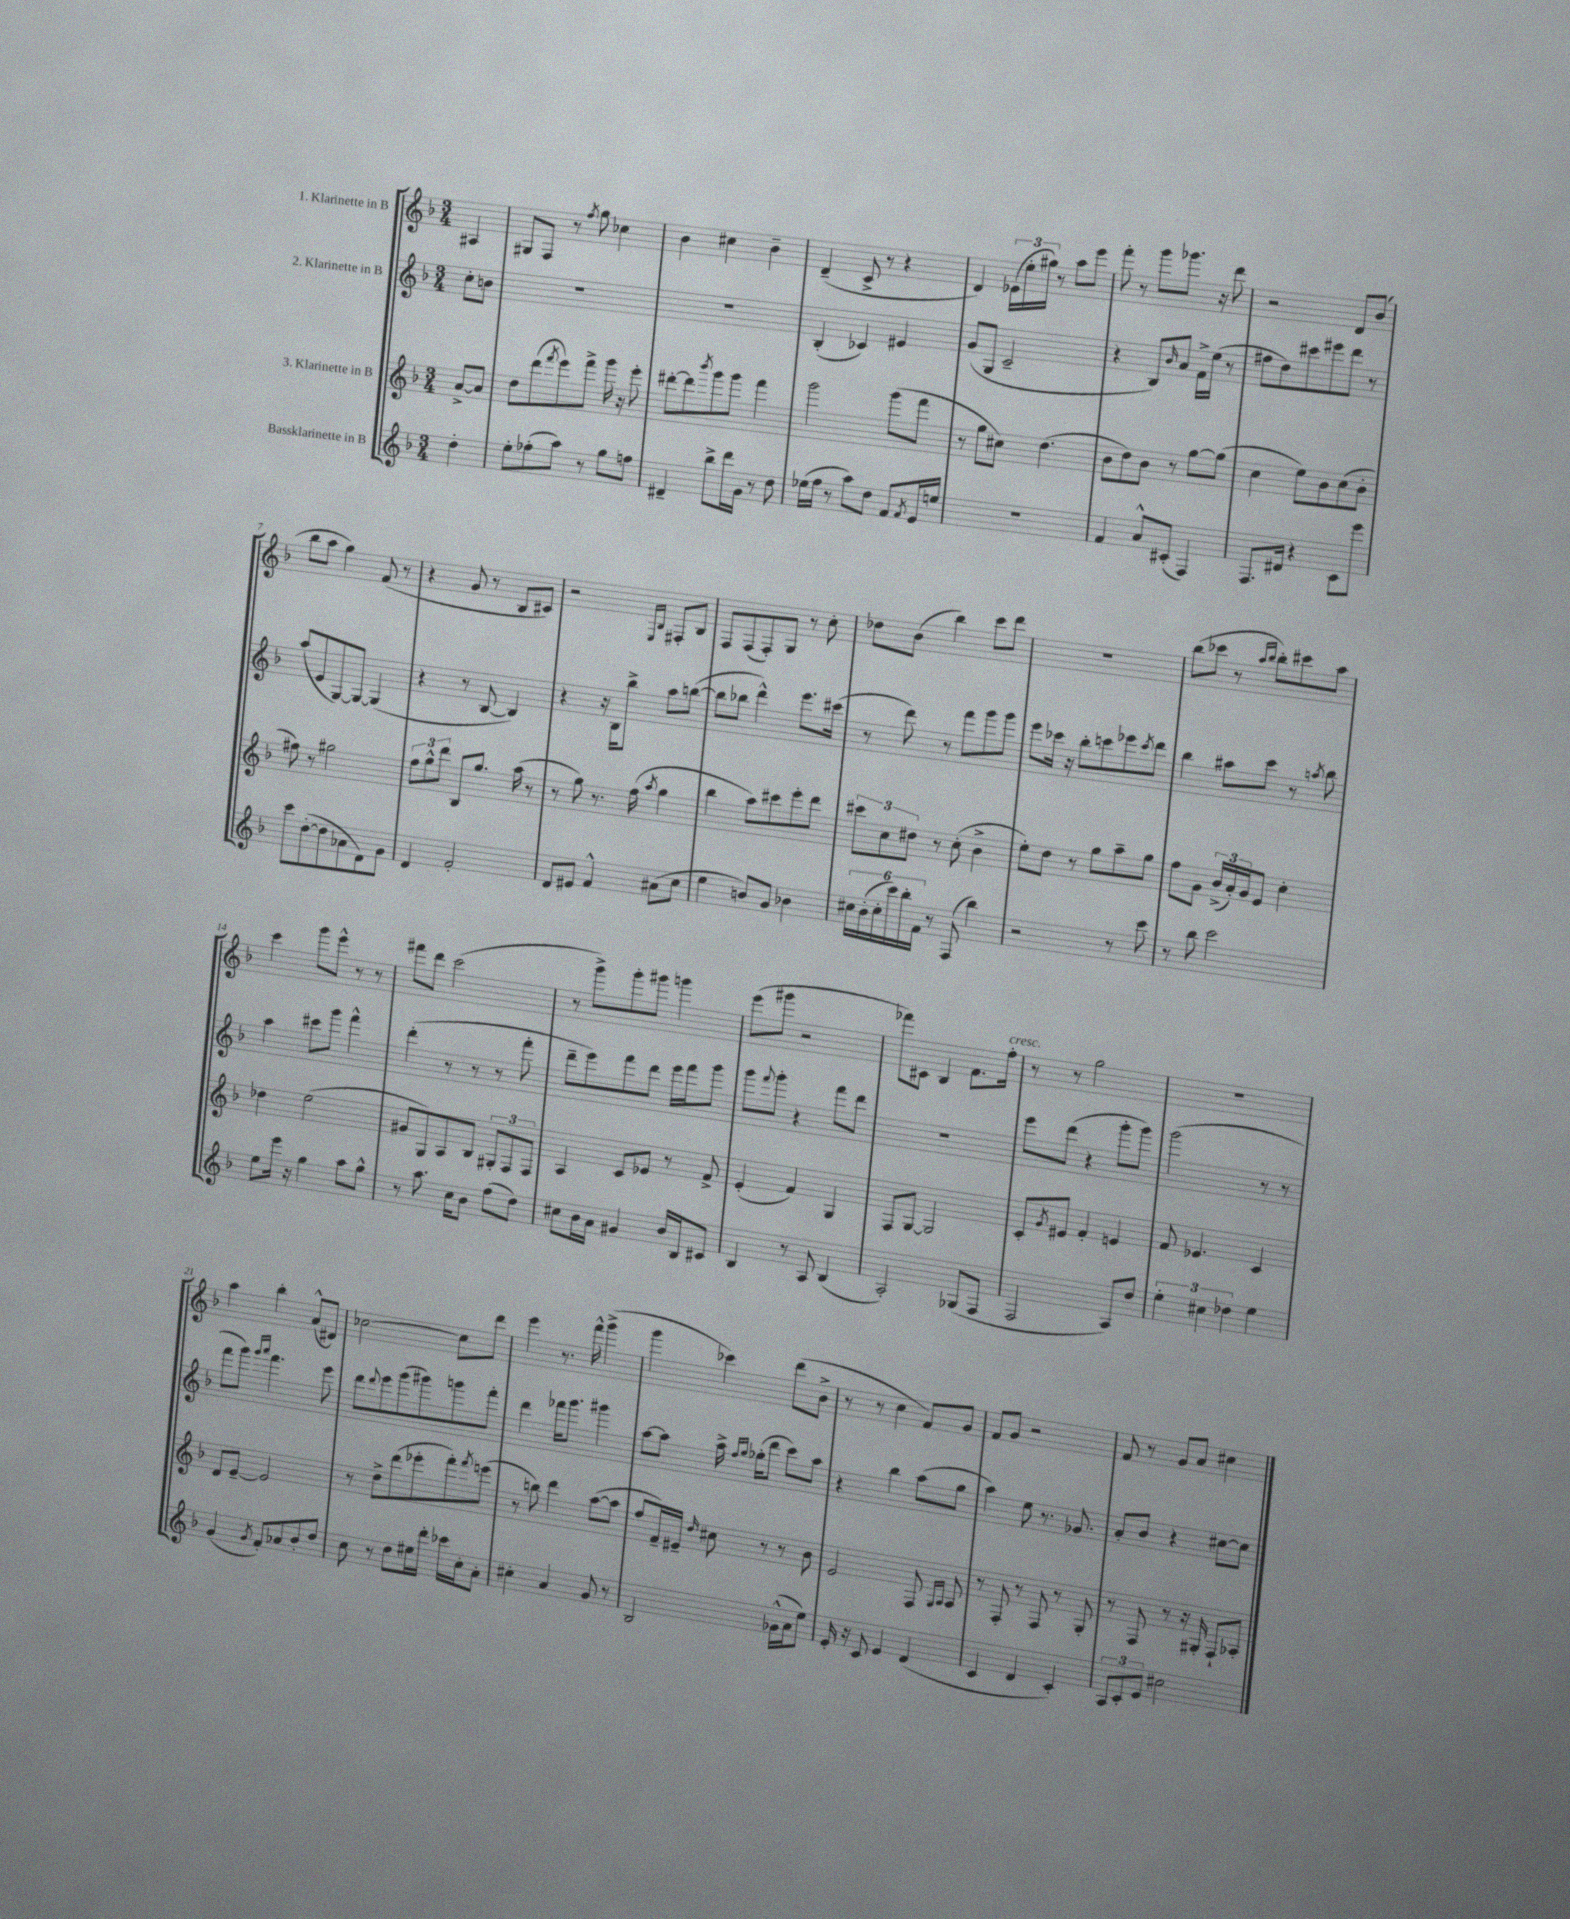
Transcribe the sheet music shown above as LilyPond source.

<<
\new StaffGroup <<
\new Staff = "s0" \with { instrumentName = "1. Klarinette in B" } {
    \clef treble \key f \major \numericTimeSignature \time 3/4 \partial 4
    ais4 |
    gis8 f8 r8 \acciaccatura { f''8 } g''8 ces''4 |
    bes'4 cis''4 bes'4-- |
    d'4--( c'8-> r8 r4 |
    d'4) \tuplet 3/2 { ees'16( e''16-. gis''16) } r8 a''8 e'''8 |
    f'''8-. r8 g'''8 ges'''8. r16 d'''8 |
    r2 d'8 bes'8( |
    bes''8 a''8 g''4) f'8( r8 |
    r4 g'8 r8 bes8 cis'8) |
    r2 \grace { e16 bes16 } fis8-. bes8 |
    f8 f8( f8-.) g8 r8 c''8-. |
    des''8 bes'8( bes''4) c'''8 d'''8 |
    R2. |
    bes''8( ces'''8 r8 \grace { a''16 bes''16 } bes''8-.) cis'''8 a''8 |
    c'''4 g'''8 e'''8-^ r8 r8 |
    fis'''8 d'''8 c'''2( |
    r8 g'''8->) g'''8-. gis'''8 g'''4 |
    e'''8( gis'''8 r2 |
    fes'''8) cis'8 bes4 f'8. f''16-.^\markup { \italic "cresc." } |
    r8 r8 g''2 |
    R2. |
    a''4 bes''4-. a'8-^( dis'8) |
    ces''2~ ces''8 d'''8 |
    e'''4 r8. f'''16-^ g'''4->( |
    g'''4 ces'''4) d'''8( bes'8-> |
    r8 r8 c''4 f'8) g'8 |
    f'8 g'8 r2 |
    f'8 r8 g'8 a'8 cis''4 \bar "|." |
}
\new Staff = "s1" \with { instrumentName = "2. Klarinette in B" } {
    \clef treble \key f \major \numericTimeSignature \time 3/4 \partial 4
    c''8-. b'8 |
    R2. |
    R2. |
    bes4-.( ces'4) eis'4 |
    g'8( g8 c'2-- |
    r4 bes8) \grace { bes'16 } a'8 f'16-> e''16( r8 |
    fis''8 d''8) cis'''8 eis'''8 d'''8 r8 |
    a''8( e'8 g8~) g8~ g4( |
    r4 r8 bes8~ bes4) |
    r4 r16 bes16 bes''8-> a''8 b''8~( |
    b''8 bes''8 d'''4-^) e'''8. cis'''16( |
    r8 d'''8) r8 f'''8 g'''8 g'''8 |
    e'''8 ces'''16 r16 bes''8-. c'''8 ees'''8 \acciaccatura { c'''8 } d'''8 |
    bes''4 ais''8 c'''8 r8 \acciaccatura { a''8 } bes''8 |
    a''4 cis'''8 g'''8 f'''4-^ |
    d'''4-.( r8 r8 r8 f'''8-. |
    d'''8-- e'''8) f'''8 d'''8 e'''16 f'''16 g'''8 |
    g'''8 \appoggiatura { f'''8 } g'''8-. r4 f'''8 d'''8 |
    R2. |
    e'''8 d'''8( r4 g'''8-. g'''8) |
    g'''2( r8 r8 |
    f'''8 g'''8) \grace { g'''16 a'''16 } f'''4. e'''8 |
    d'''8 \appoggiatura { d'''8 } e'''8 g'''8( gis'''8) g'''8 f'''8-. |
    d'''4 fes'''16 g'''8. gis'''4 |
    a''8~ a''8 a''16-> \grace { f''16 g''16 } ges''16-.( d'''8 c'''8) a''8 |
    r4 bes''4 a''8( g''8 |
    a''4) e''8 r8. ges'8. |
    a'8-. bes'8 r4 cis''8~ cis''8 \bar "|." |
}
\new Staff = "s2" \with { instrumentName = "3. Klarinette in B" } {
    \clef treble \key f \major \numericTimeSignature \time 3/4 \partial 4
    a'8~-> a'8 |
    d''8 d'''8( \acciaccatura { f'''8 } e'''8) f'''8-> g'''16 r16 e'''8-. |
    dis'''8~-. dis'''8 \acciaccatura { bes'''8 } g'''8 g'''8 f'''4 |
    g'''2 g'''8( f'''8 |
    r8 g''8 cis''8) d''4.( |
    bes'8 d''8) bes'8 r8 g''8~ g''8( |
    c''4 e''8) bes'8 c''8( bes'8-. |
    fis''8) r8 gis''2 |
    \tuplet 3/2 { f''8 g''8-^ d'''8 } bes8 g''8. a''16( r8 |
    r8 g''8) r8. f''16( \acciaccatura { a''8 } g''4 |
    bes''4 a''8) cis'''8 e'''8-. d'''8 |
    \tuplet 3/2 { cis'''8 c''8 dis''8 } r8 c''8-.( bes'4-> |
    e''8-.) d''8 r8 g''8 a''8-- g''8 |
    f''8 g'8 \tuplet 3/2 { bes'16->( a'16-.) g'16 } e'8 c''4-. |
    des''4 e''2( |
    gis'8 g8) a8 bes8 \tuplet 3/2 { gis8-. f8 f8 } |
    a4 c'8 ees'8 r8 f'8-> |
    e'4-.( f'4) g4 |
    f8 g8~ g2 |
    c'8-. \acciaccatura { g'8 } eis'8 f'4-. e'4 |
    f'8 ees'4. c'4 |
    d'8 e'8~-- e'2 |
    r8 d''8-> d'''8( ees'''8-. f'''8-.) \acciaccatura { f'''8 } e'''8( |
    r8 b''8) d'''4 a''8~( a''8 |
    f''8 f'16--) eis'16-- \grace { d''16 } cis''8 r8 r8 bes'8 |
    e'2 f8 \grace { g16 a16 } a8 |
    r8 f8-. r8 f8 r8 g8-. |
    r8 f8 r8 r16 gis16-. f8-! aes8-. \bar "|." |
}
\new Staff = "s3" \with { instrumentName = "Bassklarinette in B" } {
    \clef treble \key f \major \numericTimeSignature \time 3/4 \partial 4
    d''4-. |
    e''8-. fes''8-.( a''8) r8 g''8 f''8 |
    dis'4-- bes''8-> d'''16 g'16 r8 d''8 |
    ees''16( f''16 r8 a''8) d''8 f'8 \acciaccatura { f'8 } e'16 e''16 |
    R2. |
    f'4 a'8-^ cis'8-.( f4) |
    f8. dis'16 r4 c'8 e'''8 |
    c'''8 d''8~-.( d''8 aes'8 d'8) g'8 |
    d'4 f'2-. |
    d'8 eis'8 f'4-^ ais'8( c''8 |
    e''4 b'8) g'8 bes'4 |
    \tuplet 6/4 { cis''16 bes'16-.( cis''16-. c'''16) bes''16-. f'16 } r8 f8( bes''4) |
    r2 r8 c'''8 |
    r8 bes''8 c'''2 |
    e''8 e'''16 r16 g''4 a''8 g''8-^ |
    r8 a''8. c''16 bes'8 f''8( d''8) |
    cis''8 bes'16 a'16 gis'4 bes'16 bes16 cis'8 |
    bes4 r8 a8 bes4( |
    a2-.) ges8( f8 |
    f2 a8) d''8 |
    \tuplet 3/2 { e''4-. cis''4 des''4 } e''4 |
    g'4( \acciaccatura { g'8 } f'8-.) aes'8 bes'8-. d''8 |
    c''8 r8 d''8 eis''16 d'''16-. ces'''16 c''16-. a'8-. |
    cis''4-. a'4 g'8 r8 |
    bes2 ges'16-^( a'16 e''8) |
    e'16-. r16 c'8 e'4 d'4( |
    c'4 d'4 c'4-.) |
    \tuplet 3/2 { a8 c'8-. e'8 } cis''2 \bar "|." |
}
>>
>>
